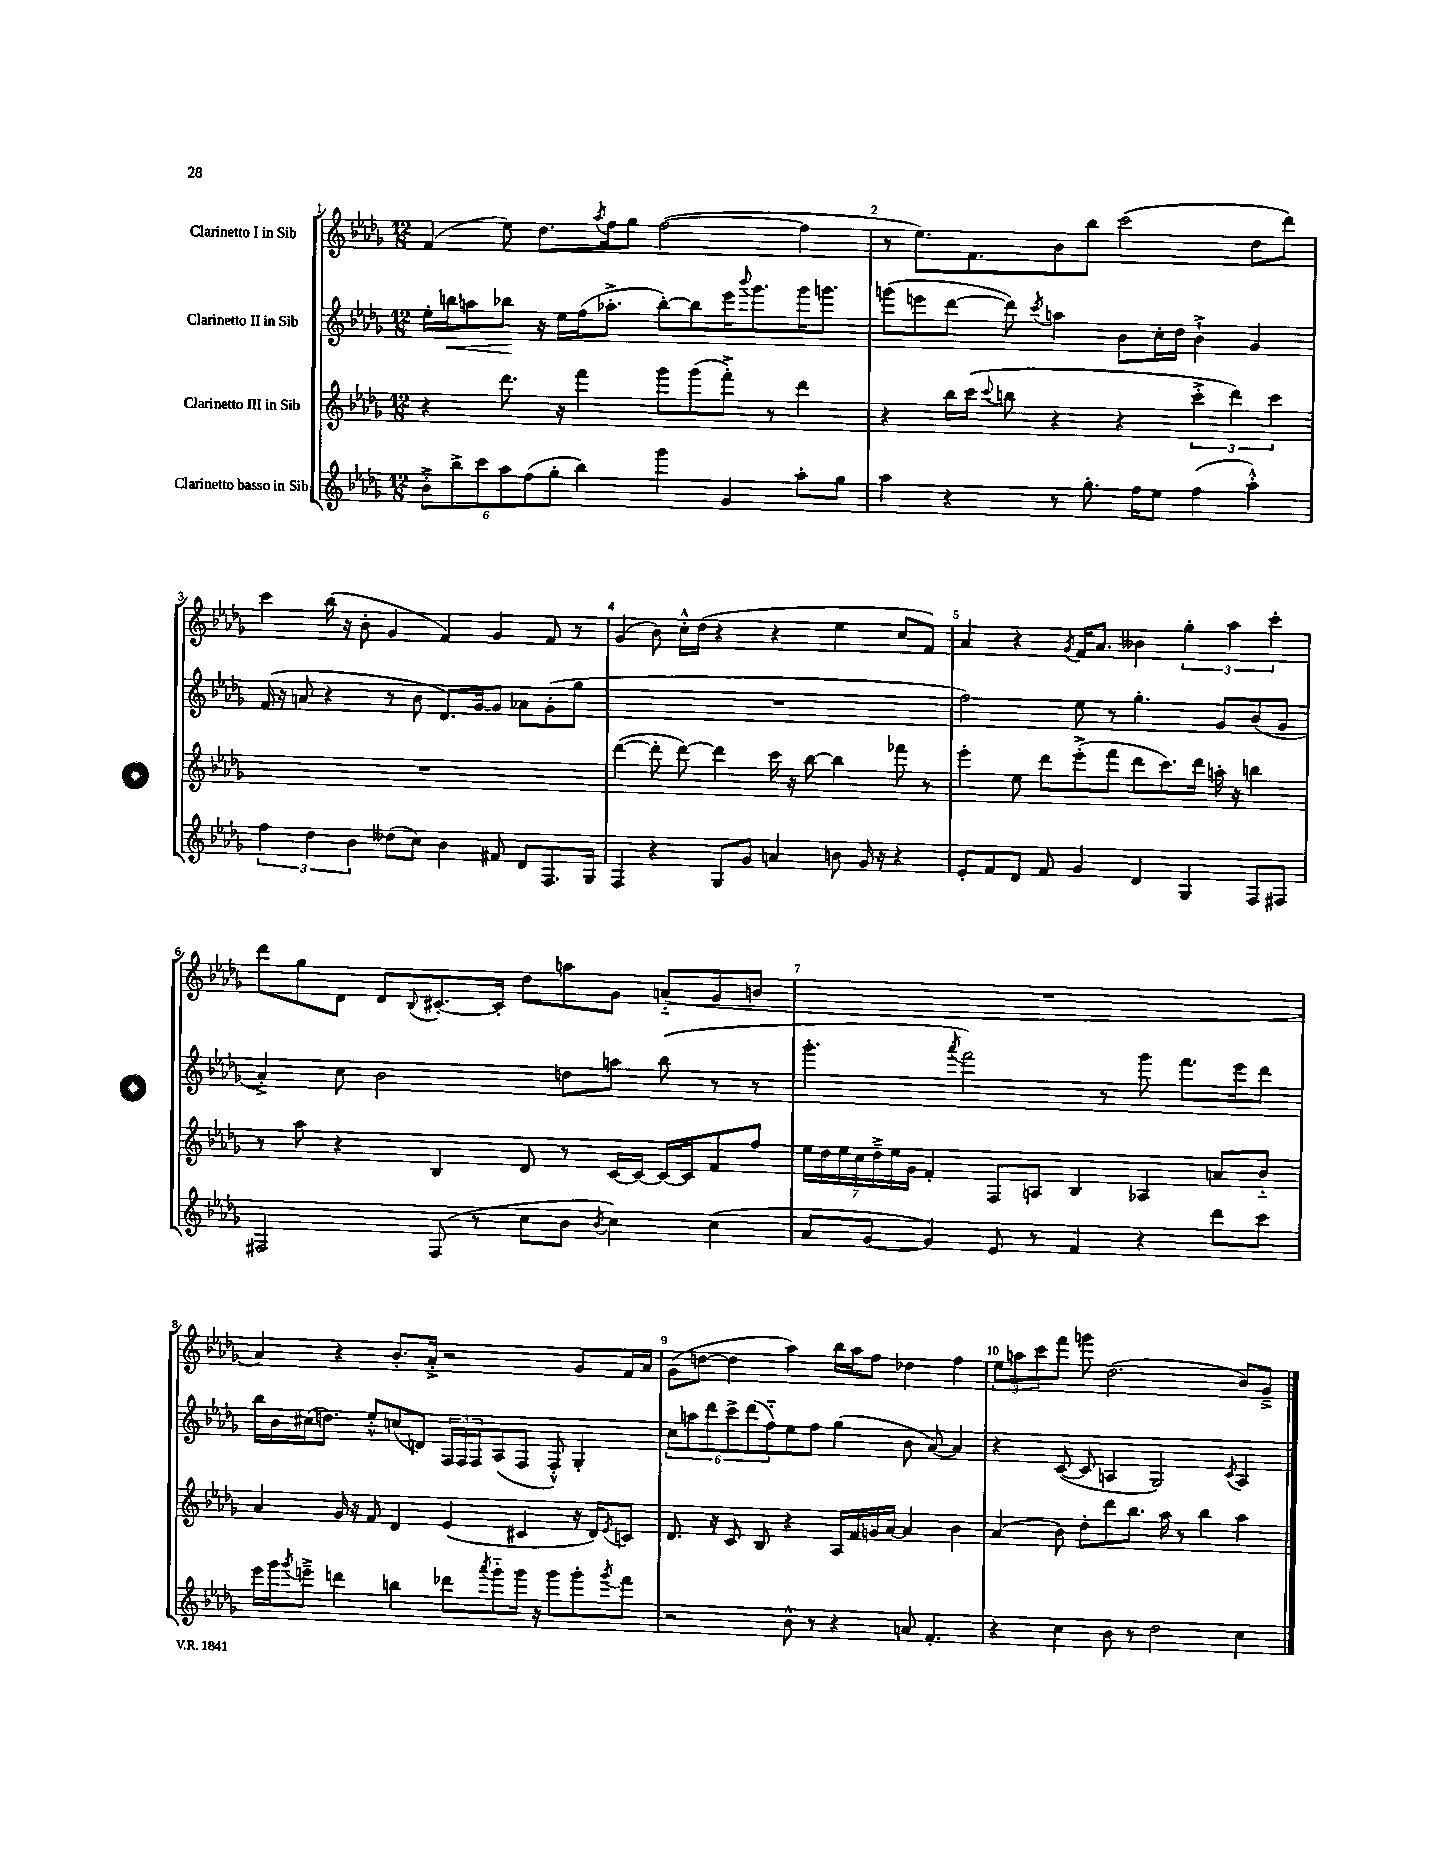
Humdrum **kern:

**kern	**kern	**kern	**kern
*staff4	*staff3	*staff2	*staff1
*clefG2	*clefG2	*clefG2	*clefG2
*k[b-e-a-d-g-]	*k[b-e-a-d-g-]	*k[b-e-a-d-g-]	*k[b-e-a-d-g-]
*M12/8	*M12/8	*M12/8	*M12/8
12b-'^\L	4r	16ee-'\LL	(4f/
.	.	16bb\J	.
12bb-^\	.	.	.
.	.	8aa\	.
12ccc\	.	.	.
12aa-\	8.ddd-\	8bb-\J	8ee-\)
(12ff\	.	.	.
.	.	16r	8.dd-\L
12gg-'\J	.	.	.
.	16r	16ee-\LL	.
4bb-\)	4fff\	(16ff\J	.
.	.	.	8qaa-/
.	.	8.aa-'^\J	16ff\k
.	.	.	8gg-\J
4ggg-\	8ggg-\L	[8bb-'\L)	([2ff\
.	(8ggg-\	8bb-\]	.
4g-/	8fff'^\J)	16eee-\K	.
.	.	8qqbbb-/	.
.	.	8.ggg-\	.
.	8r	.	.
8aa-'\L	4ddd-\	16ggg-\K	4ff\]
.	.	8.ggg\J	.
8gg-\J	.	.	.
=	=	=	=
4aa-\	4r	(8ggg\L	8r
.	.	8eee\	8.ee-\L)
4r	16bb-\LL	[8ddd-\J	.
.	(16ccc\JJ	.	8.f\
.	8qqccc/	.	.
.	8bb\	8ddd-\])	.
.	.	8qccc/	.
8r	4r	4aa\	8b-\
8.gg-'\	.	.	8bb-\J
.	4r	8b-\L	(2ccc\
16ff\LK	.	.	.
8ee-\J	.	16cc'\L	.
.	.	16dd-\JJ	.
(4ff\	6ccc'^\	4b-`^\	.
.	6ddd-\)	.	.
4aa-'^^\)	.	4g-/	8dd-\L
.	6ccc\	.	.
.	.	.	8ddd-\J)
=	=	=	=
6ff\	1.r	(16f/	4ccc\
.	.	16r	.
.	.	8a/	.
6dd-\	.	.	.
.	.	4r	(16bb-\
.	.	.	16r
6b-\	.	.	.
.	.	.	8b-'\
(8dd--\L	.	8r	4g-/
8cc\J)	.	8b-\	.
4b-\	.	8.d-/L)	4f/)
.	.	[16g-/k	.
8f#/	.	8g-/]J	4g-/
8d-/L	.	8a-\L	.
8.F/	.	(8g-'\	8f/
.	.	8gg-\J	8r
16G-/Jk	.	.	.
=	=	=	=
4F/	([4ddd-\	1.r	(4g-/
4r	8ddd-'\]	.	8b-\)
.	[8ddd-\)	.	16cc'^^\LL
.	.	.	(16dd-\JJ
8G-/L	4ddd-\]	.	4r
8g-/J	.	.	.
4a/	16ccc\	.	4r
.	16r	.	.
.	[8bb-\	.	.
8b\	4bb-\]	.	4ee-\
16g-/	.	.	.
16r	.	.	.
4r	8fff-\	.	8cc/L
.	8r	.	8f/J)
=	=	=	=
8e-'/L	4eee-'\	2ff\)	4a-/
8f/	.	.	.
8d-/J	8ee-\	.	4r
8f/	8ddd-\L	.	.
.	.	.	8qg-/
4g-/	(8eee-'^\	8ee-\	16f/LK
.	.	.	8.a-/J
.	8fff\J	8r	.
4d-/	8ddd-\L	4.gg-'\	4b--\
.	8.ccc\)	.	.
4G-/	.	.	6gg-'\
.	16ddd-\Jk	.	.
.	16aa'\	8g-/L	.
.	.	.	6aa-\
.	16r	.	.
8F/L	4bb\	(8b-/	.
.	.	.	6ccc'\
8F#/J	.	8g-/J	.
=	=	=	=
2F#/	8r	4a-'^/)	8ddd-\L
.	8aa-\	.	8gg-\
.	4r	8cc\	8d-\J
.	.	2b-\	8d-/L
.	.	.	8qqB-/
(8F#/	4B-/	.	[8.c#'/
8r	.	.	.
.	.	.	16c#'/]Jk
8cc\L	8d-/	.	8dd-\L
8b-\J	8r	8dd\L	8aa\
8qb-/	.	.	.
4cc\)	[16c/LL	8aa\J	8g-\J
.	16c/_JJ	.	.
.	16c/_LL	(8bb-\	(8a'~/L
.	16c/]J	.	.
(4cc\	8f/	8r	8g-/
.	8ff/J	8r	8b/J
=	=	=	=
8a-/L	28ee-\LL	4.ggg-'\	1.r
.	28dd-\	.	.
.	28ee-\	.	.
.	28cc\	.	.
[8g-/J	.	.	.
.	28dd-~^\	.	.
.	28ee-\	.	.
.	28g-\JJ	.	.
4g-/])	4f'/	.	.
.	.	8qaaa-/	.
.	.	2fff\)	.
8e-/	8F/L	.	.
8r	8A/J	.	.
4f/	4B-/	.	.
.	.	8r	.
4r	4A-/	8ggg-\	.
.	.	8.fff\L	.
8ddd-\L	8a/L	.	.
.	.	16eee-\k	.
8ccc\J	8b-'~/J	8ddd-\J	.
=	=	=	=
16eee-\LL	4a-/	16bb-\LL	4a-/)
16ggg-\J	.	16b-\	.
8qggg-/	.	.	.
8eee~^\J	.	(16cc#\J	.
.	.	8.dd\J)	.
4ddd\	16g-/	.	4r
.	16r	.	.
.	8f/	8ee-'^^/L	.
4bb\	4d-/	(8cc/	8.b-'/L
.	.	8d/J)	.
.	.	.	16a-'^/Jk
8ddd-\L	(4e-/	24F/LL	2r
.	.	24F/	.
.	.	24F/J	.
8qaaa-/	.	.	.
8ggg-'~\	.	(8A-/	.
16ggg-\Jk	4c#/	8F/J	.
16r	.	.	.
8ggg-\L	.	8F'^^/)	.
8ggg-'\	16r	4G-'/	8g-/L
.	16d-/LK)	.	.
8qggg-/	8qe-/	.	.
8fff\J	8c/J	.	16f/L
.	.	.	16a-/JJ
=	=	=	=
2r	8.d-/	12cc\L	(8g-\L
.	.	12aa\	.
.	.	.	[8dd\J
.	.	12ddd-\	.
.	16r	.	.
.	8c/	12ccc^\	4dd\]
.	.	(12ddd-\	.
.	8B-/	.	.
.	.	12ff'~\)	.
8b-^^\	4r	8ee-\	4aa-\)
8r	.	8ff\J	.
4r	16A-/LL	(4gg-\	16bb-\LL
.	16f/	.	16aa-\J
.	16g/	.	8ff\J
.	[16a-/JJ	.	.
8a/	4a-/]	8b-\	4dd-\
4.f'/	.	[8a-/)	.
.	4b-\	4a-/]	4ff\
=	=	=	=
4r	(4a-/	4r	12ee-\L
.	.	.	12aa\
.	.	.	12ccc\
4cc\	8b-\)	([8c/	8fff\J
.	8dd-'\L	8c/]	8ggg\
8b-\	8ddd-\	4A/	(2.dd-\
8r	8.bb-\J	.	.
2dd-\	.	2G-/)	.
.	16aa-\	.	.
.	8r	.	.
.	4bb-\	.	.
.	.	8qc/	.
4cc\	4aa-\	4A/	8b-/L)
.	.	.	8g-~^/J
==	==	==	==
*-	*-	*-	*-
